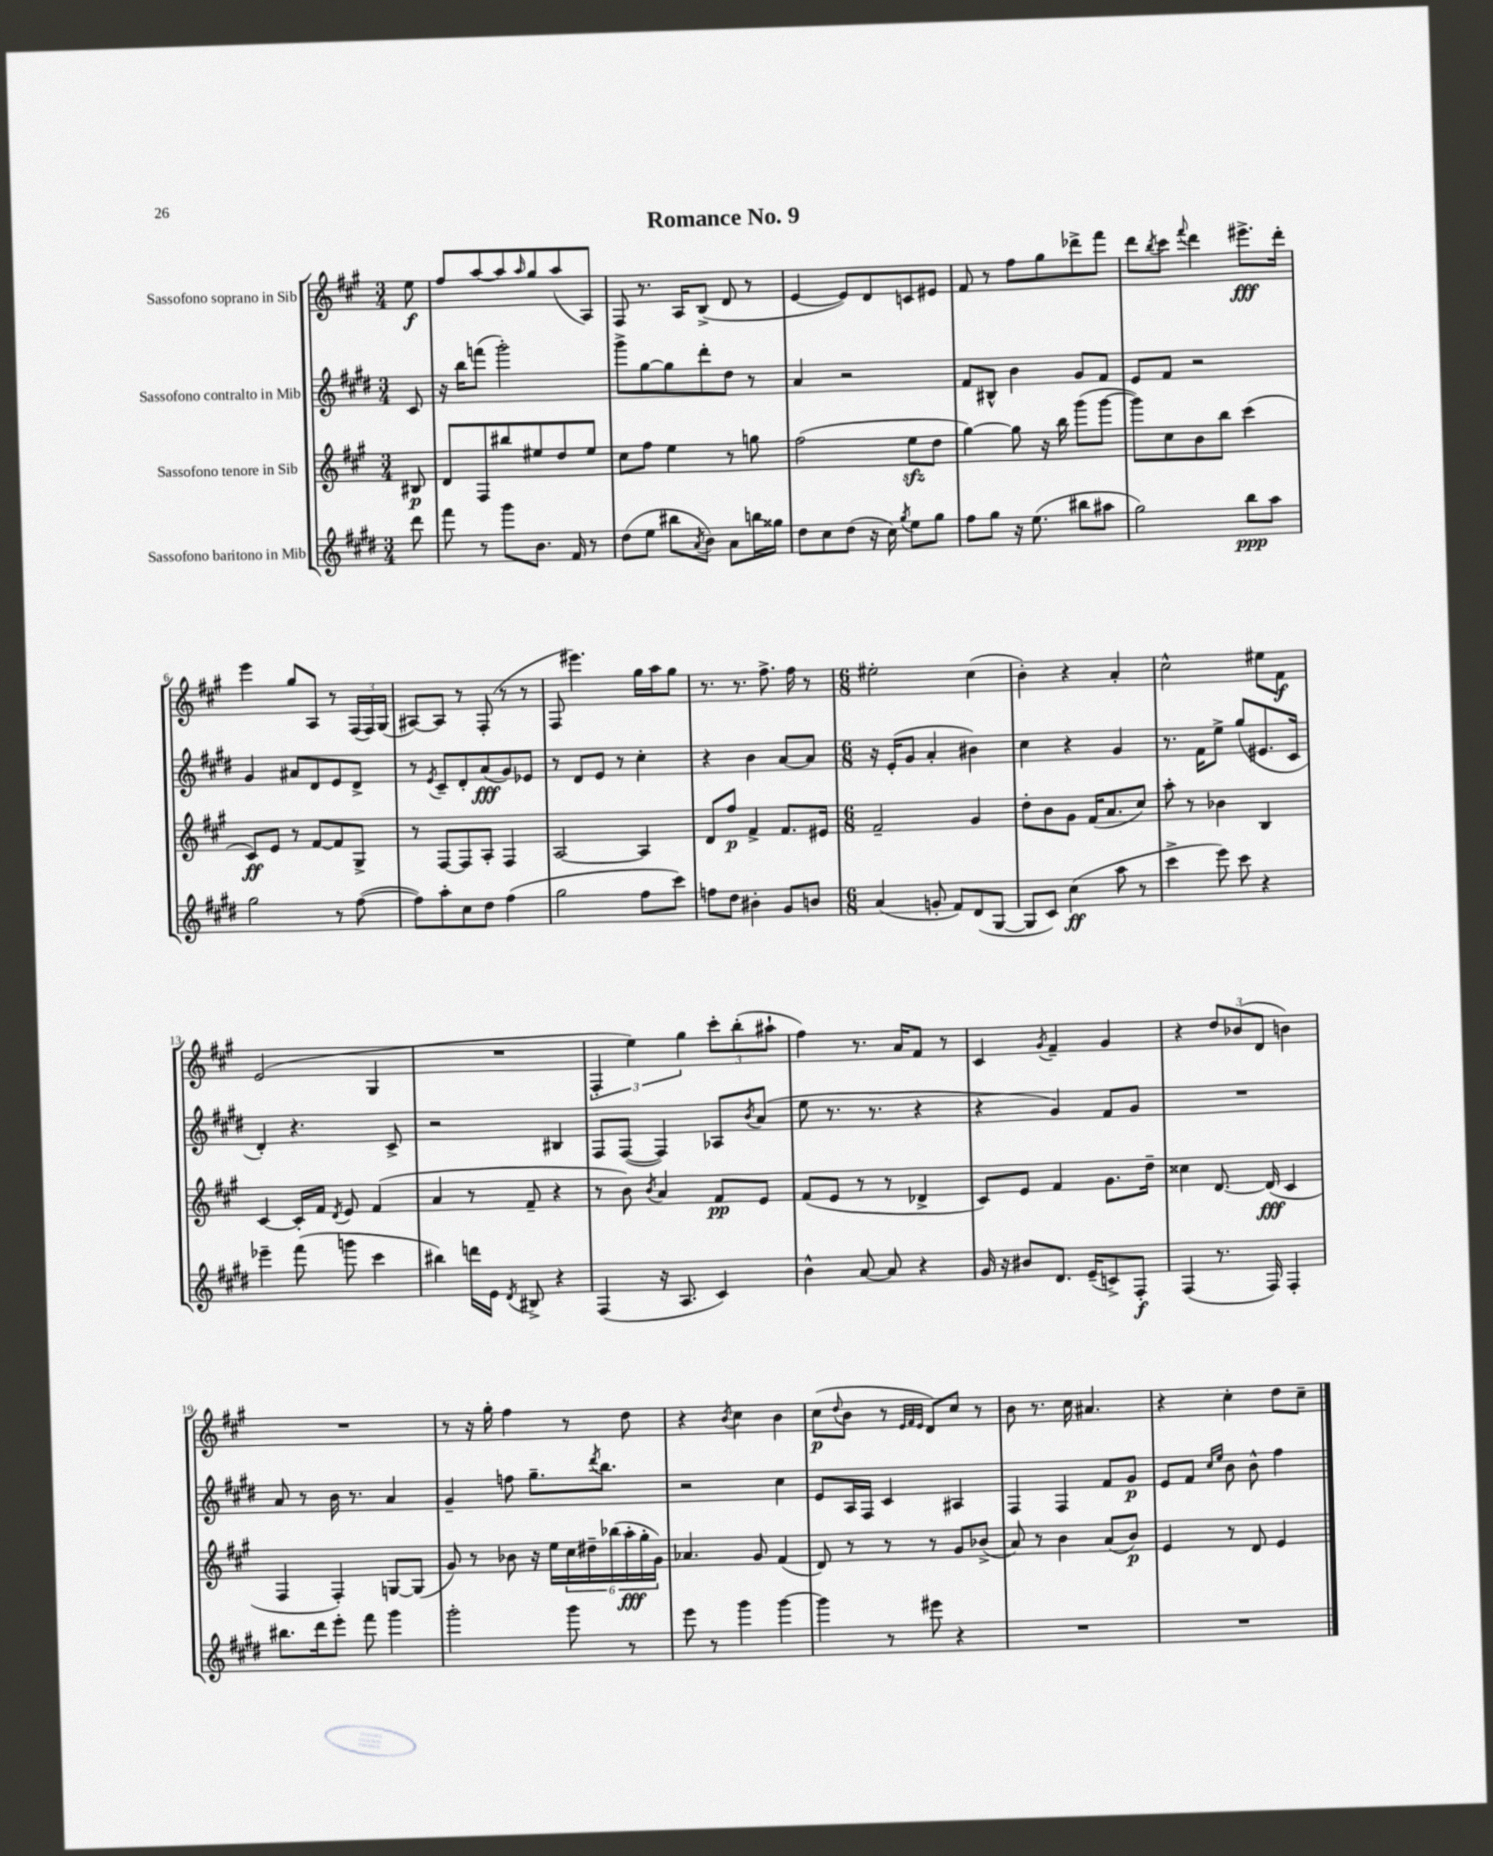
\header { title = "Romance No. 9" }
<<
\new StaffGroup <<
\new Staff = "s0" \with { instrumentName = "Sassofono soprano in Sib" } {
    \clef treble \key a \major \numericTimeSignature \time 3/4 \partial 8
    e''8\f |
    fis''8 a''8~ a''8 \grace { a''16 } gis''8 a''8( a8) |
    fis8 r8. a16 b8->( d'8 r8 |
    e'4~ e'8) d'8 c'8 eis'8 |
    fis'8 r8 fis''8 gis''8 des'''8-> fis'''8 |
    d'''8 \acciaccatura { b''8 } cis'''8 \appoggiatura { fis'''8 } d'''4 eis'''8.->\fff d'''16-. |
    e'''4 gis''8 a8 r8 \tuplet 3/2 { fis16( fis16) gis16( } |
    ais8~) ais8 r8 fis8-.( r8 r8 |
    fis8 eis'''4.) gis''16 a''16 gis''8 |
    r8. r8. fis''8.-> fis''16 r8 |
    \numericTimeSignature \time 6/8 eis''2-. cis''4( |
    b'4-.) r4 a'4-. |
    cis''2-^ eis''8 fis'8\f |
    e'2( gis4 |
    R2. |
    \tuplet 3/2 { fis4-. e''4) gis''4 } \tuplet 3/2 { cis'''8-. b''8-.( ais''8-! } |
    fis''4) r8. a'16 fis'8 r8 |
    cis'4 \acciaccatura { gis'8 } fis'4-- gis'4 |
    r4 \tuplet 3/2 { d''8 bes'8( d'8 } b'4) |
    R2. |
    r8 r16 gis''16-. fis''4 r8 d''8 |
    r4 \acciaccatura { b'8 } cis''4 b'4 |
    cis''8\p( \appoggiatura { d''8 } b'8 r8 \grace { e'32 fis'32 e'32 } d'8) cis''8 r8 |
    b'8 r8. cis''16 ais'4. |
    r4 cis''4-. d''8 cis''8-- \bar "|." |
}
\new Staff = "s1" \with { instrumentName = "Sassofono contralto in Mib" } {
    \clef treble \key e \major \numericTimeSignature \time 3/4 \partial 8
    cis'8 |
    r16 b''16 f'''8( gis'''2-.) |
    gis'''8-> gis''8~ gis''8 dis'''8-. dis''8 r8 |
    a'4 r2 |
    fis'8 bis8-^ b'4 gis'8 fis'8 |
    e'8 fis'8 r2 |
    gis'4 ais'8 dis'8 e'8 dis'8-> |
    r8 \acciaccatura { e'8 } cis'8-- dis'8-. a'8\fff( gis'8) ees'8 |
    r8 dis'8 e'8 r8 cis''4-. |
    r4 b'4 a'8~ a'8 |
    \numericTimeSignature \time 6/8 r16 e'16-.( gis'8 a'4-. bis'4) |
    cis''4 r4 gis'4 |
    r8. fis'16 e''8-> gis''8( eis'8. cis'16 |
    dis'4-.) r4. cis'8-> |
    r2 bis4 |
    fis8 fis8~( fis4) aes8 \acciaccatura { b'8 } a'8( |
    e''8 r8. r8. r4 |
    r4 gis'4) fis'8 gis'8 |
    R2. |
    a'8 r8 b'16 r8. a'4 |
    gis'4-- f''8 gis''8.-- \acciaccatura { dis'''8 } b''8. |
    r2 cis''4 |
    e'8 a16 fis16 cis'4 ais4 |
    fis4 fis4 fis'8 gis'8\p |
    e'8 fis'8 \grace { cis''16 e''16 } b'8 b'8-^ fis''4 \bar "|." |
}
\new Staff = "s2" \with { instrumentName = "Sassofono tenore in Sib" } {
    \clef treble \key a \major \numericTimeSignature \time 3/4 \partial 8
    bis8\p |
    d'8 fis8 bis''8 eis''8 d''8 eis''8 |
    cis''8 fis''8 e''4 r8 g''8 |
    fis''2( e''8\sfz d''8 |
    gis''4~) gis''8 r16 b''16 gis'''8( gis'''8~ |
    gis'''8) cis''8 b'8 b''8 cis'''4( |
    cis'8\ff) e'8 r8 fis'8~ fis'8 gis8-> |
    r8 fis8~ fis8 a8-. fis4 |
    a2~ a4 |
    d'8 fis''8\p fis'4-> fis'8. eis'16 |
    \numericTimeSignature \time 6/8 fis'2-- gis'4 |
    d''8-. b'8 gis'8 fis'16( a'8. cis''8) |
    a''8-. r8 bes'4 b4 |
    cis'4~ cis'16-. fis'16 \acciaccatura { d'8 } e'8 fis'4( |
    a'4 r8 fis'8-- r4 |
    r8 b'8) \acciaccatura { b'8 } a'4 fis'8\pp e'8 |
    fis'8( e'8 r8 r8 des'4-> |
    cis'8) e'8 fis'4 gis'8. d''16-- |
    cisis''4 d'8.~ d'16\fff( cis'4 |
    fis4 fis4-.) g8~ g8( |
    gis'8) r8 bes'8 r16 e''16 \tuplet 6/4 { cis''16 dis''16-- bes''16( a''16-.\fff gis''16-. gis'16) } |
    aes'4. gis'8 fis'4( |
    d'8) r8 r8 r8 gis'8 bes'8->( |
    a'8) r8 b'4 a'8( b'8\p) |
    e'4 r8 d'8 e'4 \bar "|." |
}
\new Staff = "s3" \with { instrumentName = "Sassofono baritono in Mib" } {
    \clef treble \key e \major \numericTimeSignature \time 3/4 \partial 8
    dis'''8 |
    fis'''8 r8 gis'''8 b'8. fis'16 r8 |
    dis''8( e''8 bis''8 \acciaccatura { a'8 } b'8) a'8 b''16 gisis''16 |
    dis''8 cis''8 dis''8( r16 cis''16) \acciaccatura { gis''8 } e''8 gis''8 |
    fis''8 gis''8 r16 e''8.( bis''8 ais''8 |
    gis''2) b''8\ppp a''8 |
    gis''2 r8 fis''8~( |
    fis''8) a''8-. cis''8 dis''8 fis''4( |
    gis''2 fis''8 cis'''8) |
    f''8 dis''8 bis'4-. gis'8 b'8 |
    \numericTimeSignature \time 6/8 a'4( g'8-. fis'8) dis'8( gis8~ |
    gis8 cis'8) cis''4\ff( a''8 r8 |
    cis'''4-> e'''8) cis'''8 r4 |
    ees'''4-- fis'''8( g'''8 cis'''4 |
    bis''4) d'''16 e'16 \acciaccatura { dis'8 } bis8-> r4 |
    fis4( r16 a8. cis'4) |
    b'4-^ a'8~ a'8 r4 |
    gis'16 r16 bis'8 dis'8. e'16--( c'8->) fis8-.\f |
    fis4( r8. fis16) fis4-. |
    bis''8. dis'''16 e'''8-. fis'''8 gis'''4 |
    gis'''2-. gis'''8 r8 |
    e'''8 r8 gis'''4 gis'''4~ |
    gis'''4 r8 eis'''8 r4 |
    R2. |
    R2. \bar "|." |
}
>>
>>
